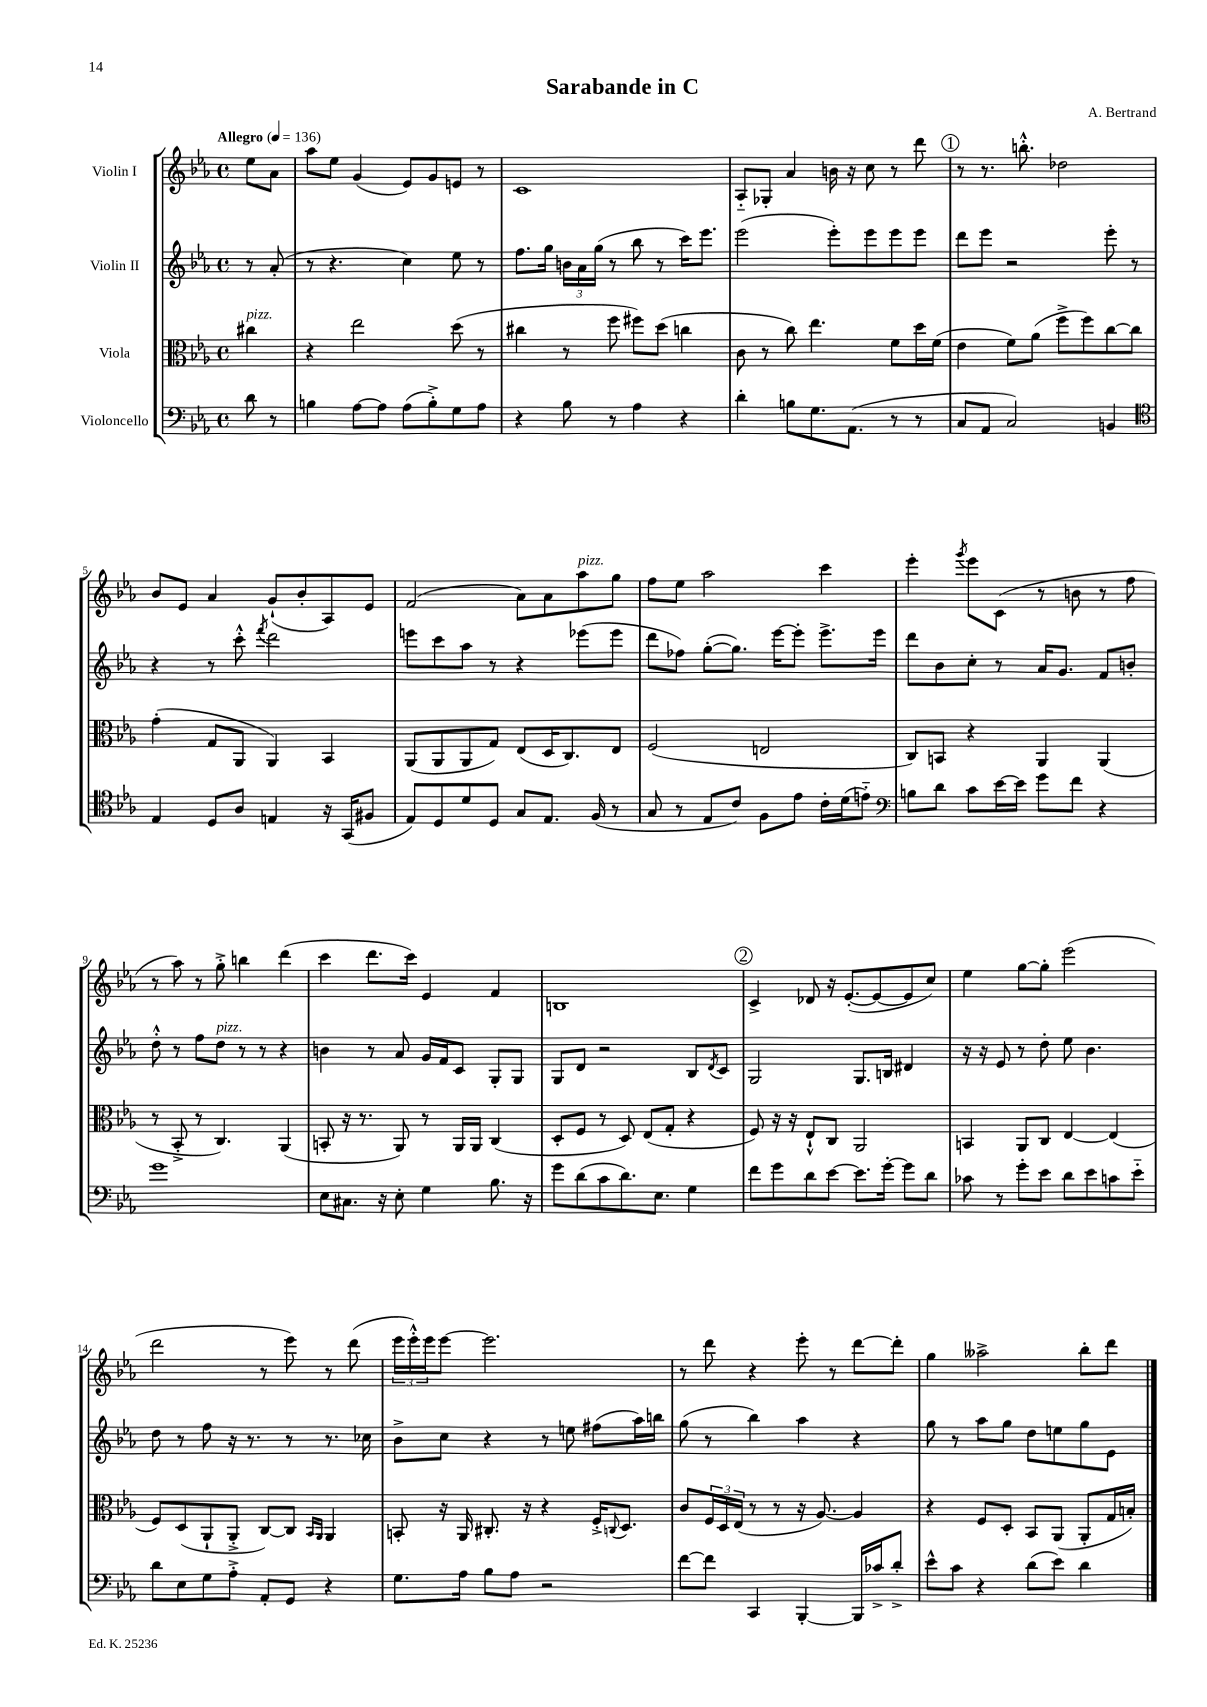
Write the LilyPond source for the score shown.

\header { title = "Sarabande in C" composer = "A. Bertrand" }
<<
\new StaffGroup <<
\new Staff = "s0" \with { instrumentName = "Violin I" } {
    \clef treble \key ees \major \defaultTimeSignature \time 4/4 \partial 4 \tempo "Allegro" 4 = 136
    ees''8 aes'8 |
    aes''8 ees''8 g'4( ees'8) g'8 e'8 r8 |
    c'1 |
    aes8-_ ges8-. aes'4 b'16 r16 c''8 r8 d'''8 |
    \mark \markup { \circle "1" } r8 r8. b''8.-.-^ des''2 |
    bes'8 ees'8 aes'4 g'8-!( bes'8-. aes8) ees'8 |
    f'2( aes'8) aes'8 aes''8^\markup { \italic "pizz." } g''8 |
    f''8 ees''8 aes''2 c'''4 |
    ees'''4-. \acciaccatura { g'''8 } ees'''8 c'8( r8 b'8 r8 f''8 |
    r8 aes''8) r8 g''8-.-> b''4 d'''4( |
    c'''4 d'''8. c'''16) ees'4 f'4 |
    b1 |
    \mark \markup { \circle "2" } c'4-> des'8 r16 ees'8.~-.( ees'8~ ees'8 c''8) |
    ees''4 g''8~ g''8-. ees'''2( |
    d'''2 r8 ees'''8) r8 d'''8( |
    \tuplet 3/2 { ees'''16 ees'''16-.-^) ees'''16 } ees'''8~ ees'''2. |
    r8 d'''8 r4 ees'''8-. r8 d'''8~ d'''8-. |
    g''4 aeses''2-> bes''8-. d'''8 \bar "|." |
}
\new Staff = "s1" \with { instrumentName = "Violin II" } {
    \clef treble \key ees \major \defaultTimeSignature \time 4/4 \partial 4
    r8 aes'8-.( |
    r8 r4. c''4) ees''8 r8 |
    f''8. g''16 \tuplet 3/2 { b'16 aes'16 g''16( } r8 bes''8 r8 c'''16) ees'''8. |
    ees'''2( ees'''8-.) ees'''8 ees'''8 ees'''8 |
    \mark \markup { \circle "1" } d'''8 ees'''8 r2 ees'''8-. r8 |
    r4 r8 c'''8-.-^ \acciaccatura { f'''8 } d'''2 |
    e'''8 c'''8 aes''8 r8 r4 ees'''8( ees'''8 |
    d'''8 fes''8) g''8~-.( g''8.) ees'''16~ ees'''8-. ees'''8.-> ees'''16 |
    d'''8 bes'8 c''8-. r8 aes'16 g'8. f'8 b'8-. |
    d''8-.-^ r8 f''8 d''8^\markup { \italic "pizz." } r8 r8 r4 |
    b'4 r8 aes'8 g'16 f'16 c'8 g8-. g8 |
    g8 d'8 r2 bes8 \acciaccatura { d'8 } c'8 |
    \mark \markup { \circle "2" } g2 g8. b16 dis'4 |
    r16 r16 ees'8 r8 d''8-. ees''8 bes'4. |
    d''8 r8 f''8 r16 r8. r8 r8. ces''16 |
    bes'8-> c''8 r4 r8 e''8 fis''8( aes''16) b''16 |
    g''8( r8 bes''4) aes''4 r4 |
    g''8 r8 aes''8 g''8 d''8 e''8 g''8 ees'8 \bar "|." |
}
\new Staff = "s2" \with { instrumentName = "Viola" } {
    \clef alto \key ees \major \defaultTimeSignature \time 4/4 \partial 4
    cis''4^\markup { \italic "pizz." } |
    r4 ees''2 d''8( r8 |
    cis''4 r8 f''8 fis''8) d''8( c''4 |
    c'8 r8 c''8) ees''4. f'8 d''16 f'16( |
    \mark \markup { \circle "1" } ees'4 f'8) aes'8( f''8-> f''8) c''8~ c''8 |
    g'4-.( g8 aes,8 aes,4) bes,4 |
    aes,8( aes,8 aes,8 g8) ees8( d16 c8.) ees8 |
    f2( e2 |
    c8) b,8 r4 aes,4 aes,4( |
    r8 bes,8-.-> r8 c4.) aes,4( |
    b,8-. r16 r8. aes,8) r8 aes,16 aes,16 c4( |
    d8-. f8 r8 d8) ees8( g8-. r4 |
    \mark \markup { \circle "2" } f8) r16 r16 ees8-!-^ c8 aes,2 |
    b,4 aes,8 c8 ees4~ ees4( |
    f8) d8( aes,8-! aes,8-.-> c8~) c8 \grace { bes,16 aes,16 } aes,4 |
    b,8-. r16 aes,16 cis8.-. r16 r4 f16-.-> \appoggiatura { c8 } d8. |
    c'8 \tuplet 3/2 { f16 d16 ees16( } r8 r8 r16 aes8.~) aes4 |
    r4 f8 d8-. bes,8 aes,8( aes,8-. g16 b16-.) \bar "|." |
}
\new Staff = "s3" \with { instrumentName = "Violoncello" } {
    \clef bass \key ees \major \defaultTimeSignature \time 4/4 \partial 4
    d'8 r8 |
    b4 aes8~ aes8 aes8( b8-.->) g8 aes8 |
    r4 bes8 r8 aes4 r4 |
    d'4-. b8 g8. aes,8.( r8 r8 |
    \mark \markup { \circle "1" } c8 aes,8 c2) b,4 |
    \clef tenor ees4 d8 aes8 e4 r16 g,16( fis8 |
    ees8) d8 d'8 d8 g8 ees8. f16( r8 |
    g8 r8 ees8 c'8) f8 ees'8 c'16-. d'16( e'8-_) |
    \clef bass b8 d'8 c'8 ees'16~ ees'16 g'8 f'8 r4 |
    g'1 |
    ees8 cis8. r16 ees8-. g4 bes8. r16 |
    g'8 d'8( c'8 d'8.) ees8. g4 |
    \mark \markup { \circle "2" } f'8 g'8 d'8 ees'8~ ees'8. g'16~-. g'8 d'8 |
    ces'8 r8 g'8-. ees'8 d'8 ees'8 c'8 ees'8-_ |
    d'8 ees8 g8 aes8-.-> aes,8-. g,8 r4 |
    g8. aes16 bes8 aes8 r2 |
    f'8~ f'8 c,4 bes,,4~-. bes,,16 ces'16-> d'8-.-> |
    ees'8-^ c'8 r4 d'8( ees'8) d'4 \bar "|." |
}
>>
>>
